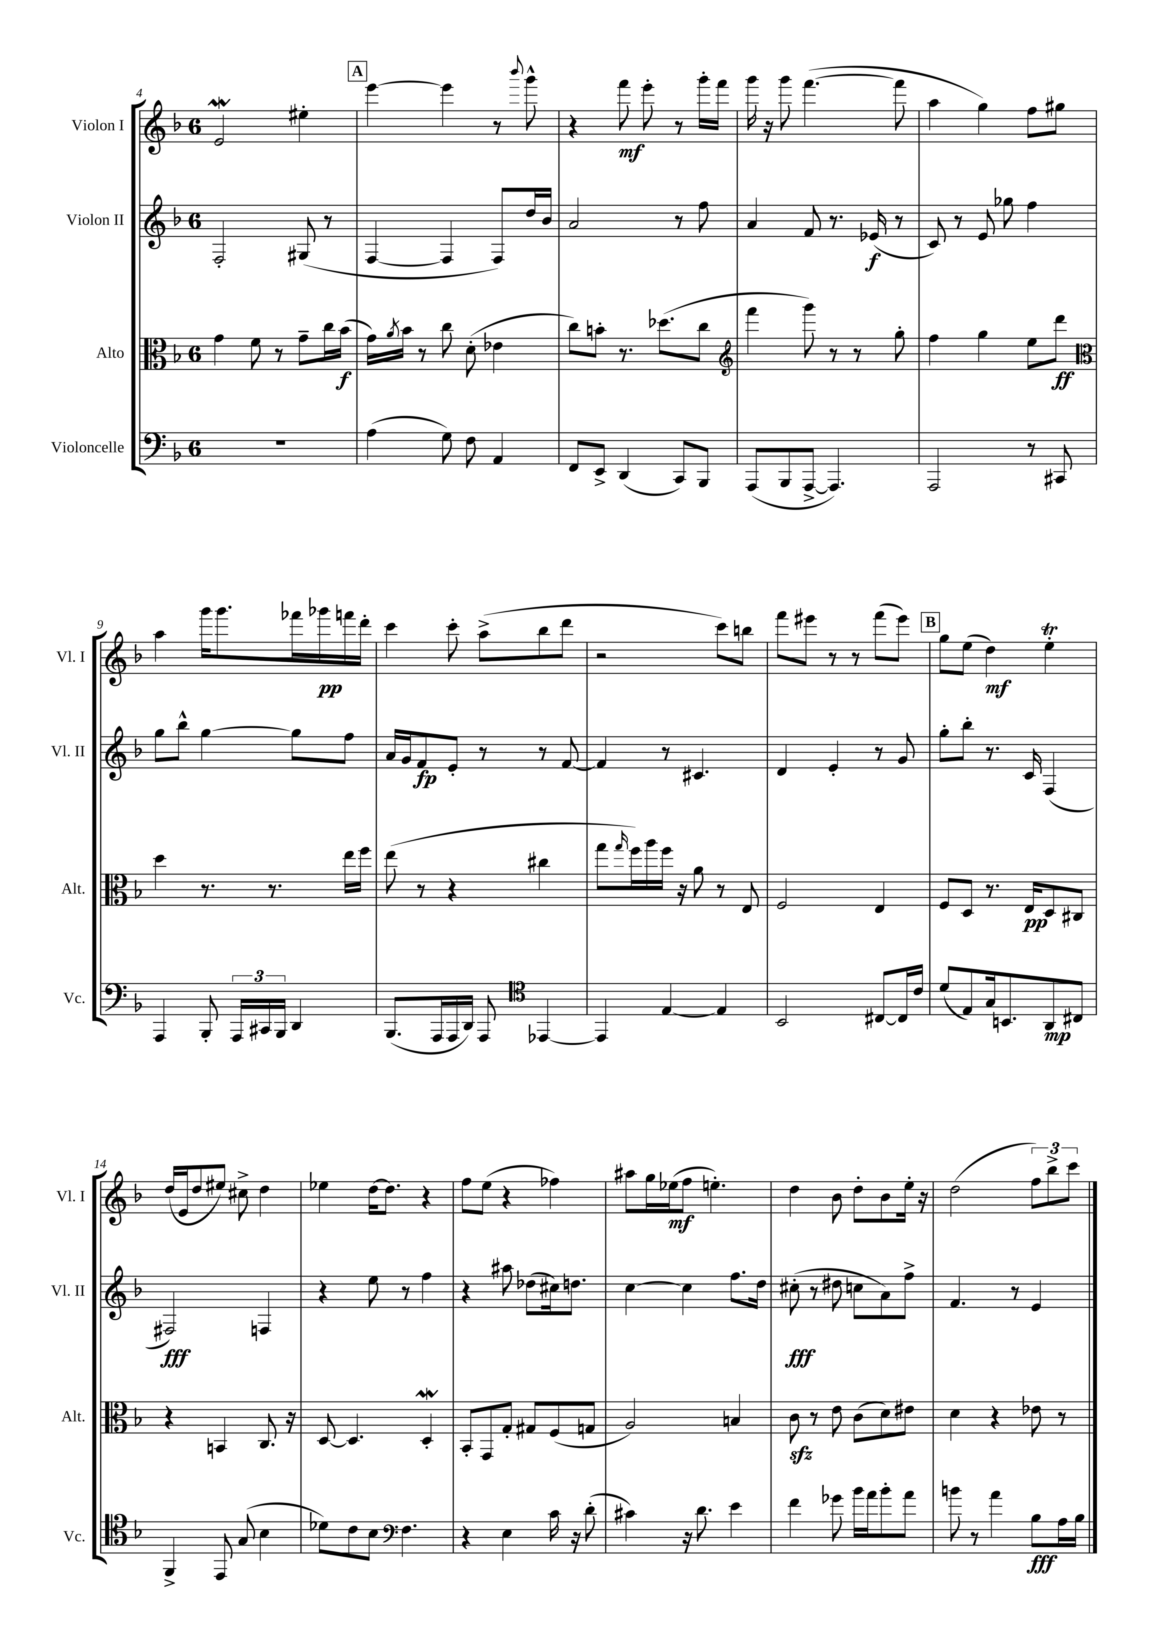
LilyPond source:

<<
\new StaffGroup <<
\new Staff = "s0" \with { instrumentName = "Violon I" shortInstrumentName = "Vl. I" } {
    \clef treble \key f \major \once \override Staff.TimeSignature.style = #'single-digit \time 6/8
    e'2\mordent eis''4-. |
    \mark \markup { \box "A" } e'''4~ e'''4 r8 \appoggiatura { bes'''8 } g'''8-^ |
    r4 f'''8\mf e'''8-. r8 g'''16-. f'''16 |
    g'''16 r16 g'''8 f'''4.~( f'''8 |
    a''4 g''4) f''8 gis''8 |
    a''4 g'''16 g'''8. fes'''16 ges'''16\pp f'''16 d'''16-. |
    c'''4 c'''8-. a''8->( bes''8 d'''8 |
    r2 c'''8) b''8 |
    f'''8 eis'''8 r8 r8 f'''8( eis'''8) |
    \mark \markup { \box "B" } g''8 e''8( d''4\mf) e''4-.\trill |
    d''16( e'16 d''8 eis''8) cis''8-> d''4 |
    ees''4 d''16~ d''8. r4 |
    f''8 e''8( r4 fes''4) |
    ais''8 g''16 ees''16\mf( f''8 e''4.-.) |
    d''4 bes'8 d''8-. bes'8 e''16-. r16 |
    d''2( \tuplet 3/2 { f''8) bes''8-> c'''8 } \bar "|." |
}
\new Staff = "s1" \with { instrumentName = "Violon II" shortInstrumentName = "Vl. II" } {
    \clef treble \key f \major \once \override Staff.TimeSignature.style = #'single-digit \time 6/8
    f2-. gis8( r8 |
    \mark \markup { \box "A" } f4~ f4 f8) d''16 bes'16 |
    a'2 r8 f''8 |
    a'4 f'8 r8. ees'16\f( r8 |
    c'8) r8 e'8 ges''8 f''4 |
    g''8 bes''8-^ g''4~ g''8 f''8 |
    a'16 g'16 f'8\fp e'8-. r8 r8 f'8~ |
    f'4 r8 cis'4. |
    d'4 e'4-. r8 g'8 |
    \mark \markup { \box "B" } g''8-. bes''8-. r8. c'16 f4( |
    fis2\fff) f4 |
    r4 e''8 r8 f''4 |
    r4 ais''8 des''8( cis''16) d''8. |
    c''4~ c''4 f''8. d''16 |
    cis''8-.\fff( r8 dis''8 c''8 a'8) f''8-> |
    f'4. r8 e'4 \bar "|." |
}
\new Staff = "s2" \with { instrumentName = "Alto" shortInstrumentName = "Alt." } {
    \clef alto \key f \major \once \override Staff.TimeSignature.style = #'single-digit \time 6/8
    g'4 f'8 r8 g'8-- c''16 bes'16\f( |
    \mark \markup { \box "A" } g'16) \acciaccatura { a'8 } bes'16 r8 c''8 d'8-.( ees'4 |
    c''8) b'8-. r8. des''8.( c''8 |
    \clef treble f'''4 g'''8) r8 r8 g''8-. |
    f''4 g''4 e''8 d'''8\ff |
    \clef alto d''4 r8. r8. e''16 f''16 |
    e''8( r8 r4 cis''4 |
    g''8 \grace { g''16 } f''16) a''16 f''16 r16 a'8 r8 e8 |
    f2 e4 |
    \mark \markup { \box "B" } f8 d8 r8. e16\pp d8 cis8 |
    r4 b,4 c8. r16 |
    d8~ d4. d4-.\mordent |
    bes,8-. g,8 g8-. gis8 f8( g8 |
    a2) b4 |
    c'8\sfz r8 e'8 c'8( d'8) eis'8 |
    d'4 r4 ees'8 r8 \bar "|." |
}
\new Staff = "s3" \with { instrumentName = "Violoncelle" shortInstrumentName = "Vc." } {
    \clef bass \key f \major \once \override Staff.TimeSignature.style = #'single-digit \time 6/8
    R2. |
    \mark \markup { \box "A" } a4( g8) f8 a,4 |
    f,8 e,8-> d,4( c,8) bes,,8 |
    a,,8( bes,,8 a,,8~-> a,,4.) |
    a,,2 r8 cis,8 |
    a,,4 bes,,8-. \tuplet 3/2 { a,,16 cis,16 bes,,16 } d,4 |
    bes,,8.( a,,16 a,,16 d,16) a,,8 \clef tenor ees,4~ |
    ees,4 e4~ e4 |
    bes,2 cis8~ cis16 c'16 |
    \mark \markup { \box "B" } d'8( e8) g16 b,8. a,8\mp cis8 |
    f,4-> e,8 g8( bes4 |
    des'8) c'8 bes8 \clef bass f4. |
    r4 e4 c'16 r16 d'8-.( |
    cis'4) r16 d'8. e'4 |
    f'4 ges'8 bes'16 a'16 bes'8-. a'8 |
    b'8 r8 a'4 bes8\fff a16 bes16 \bar "|." |
}
>>
>>
\layout { \context { \Score currentBarNumber = #4 } }
